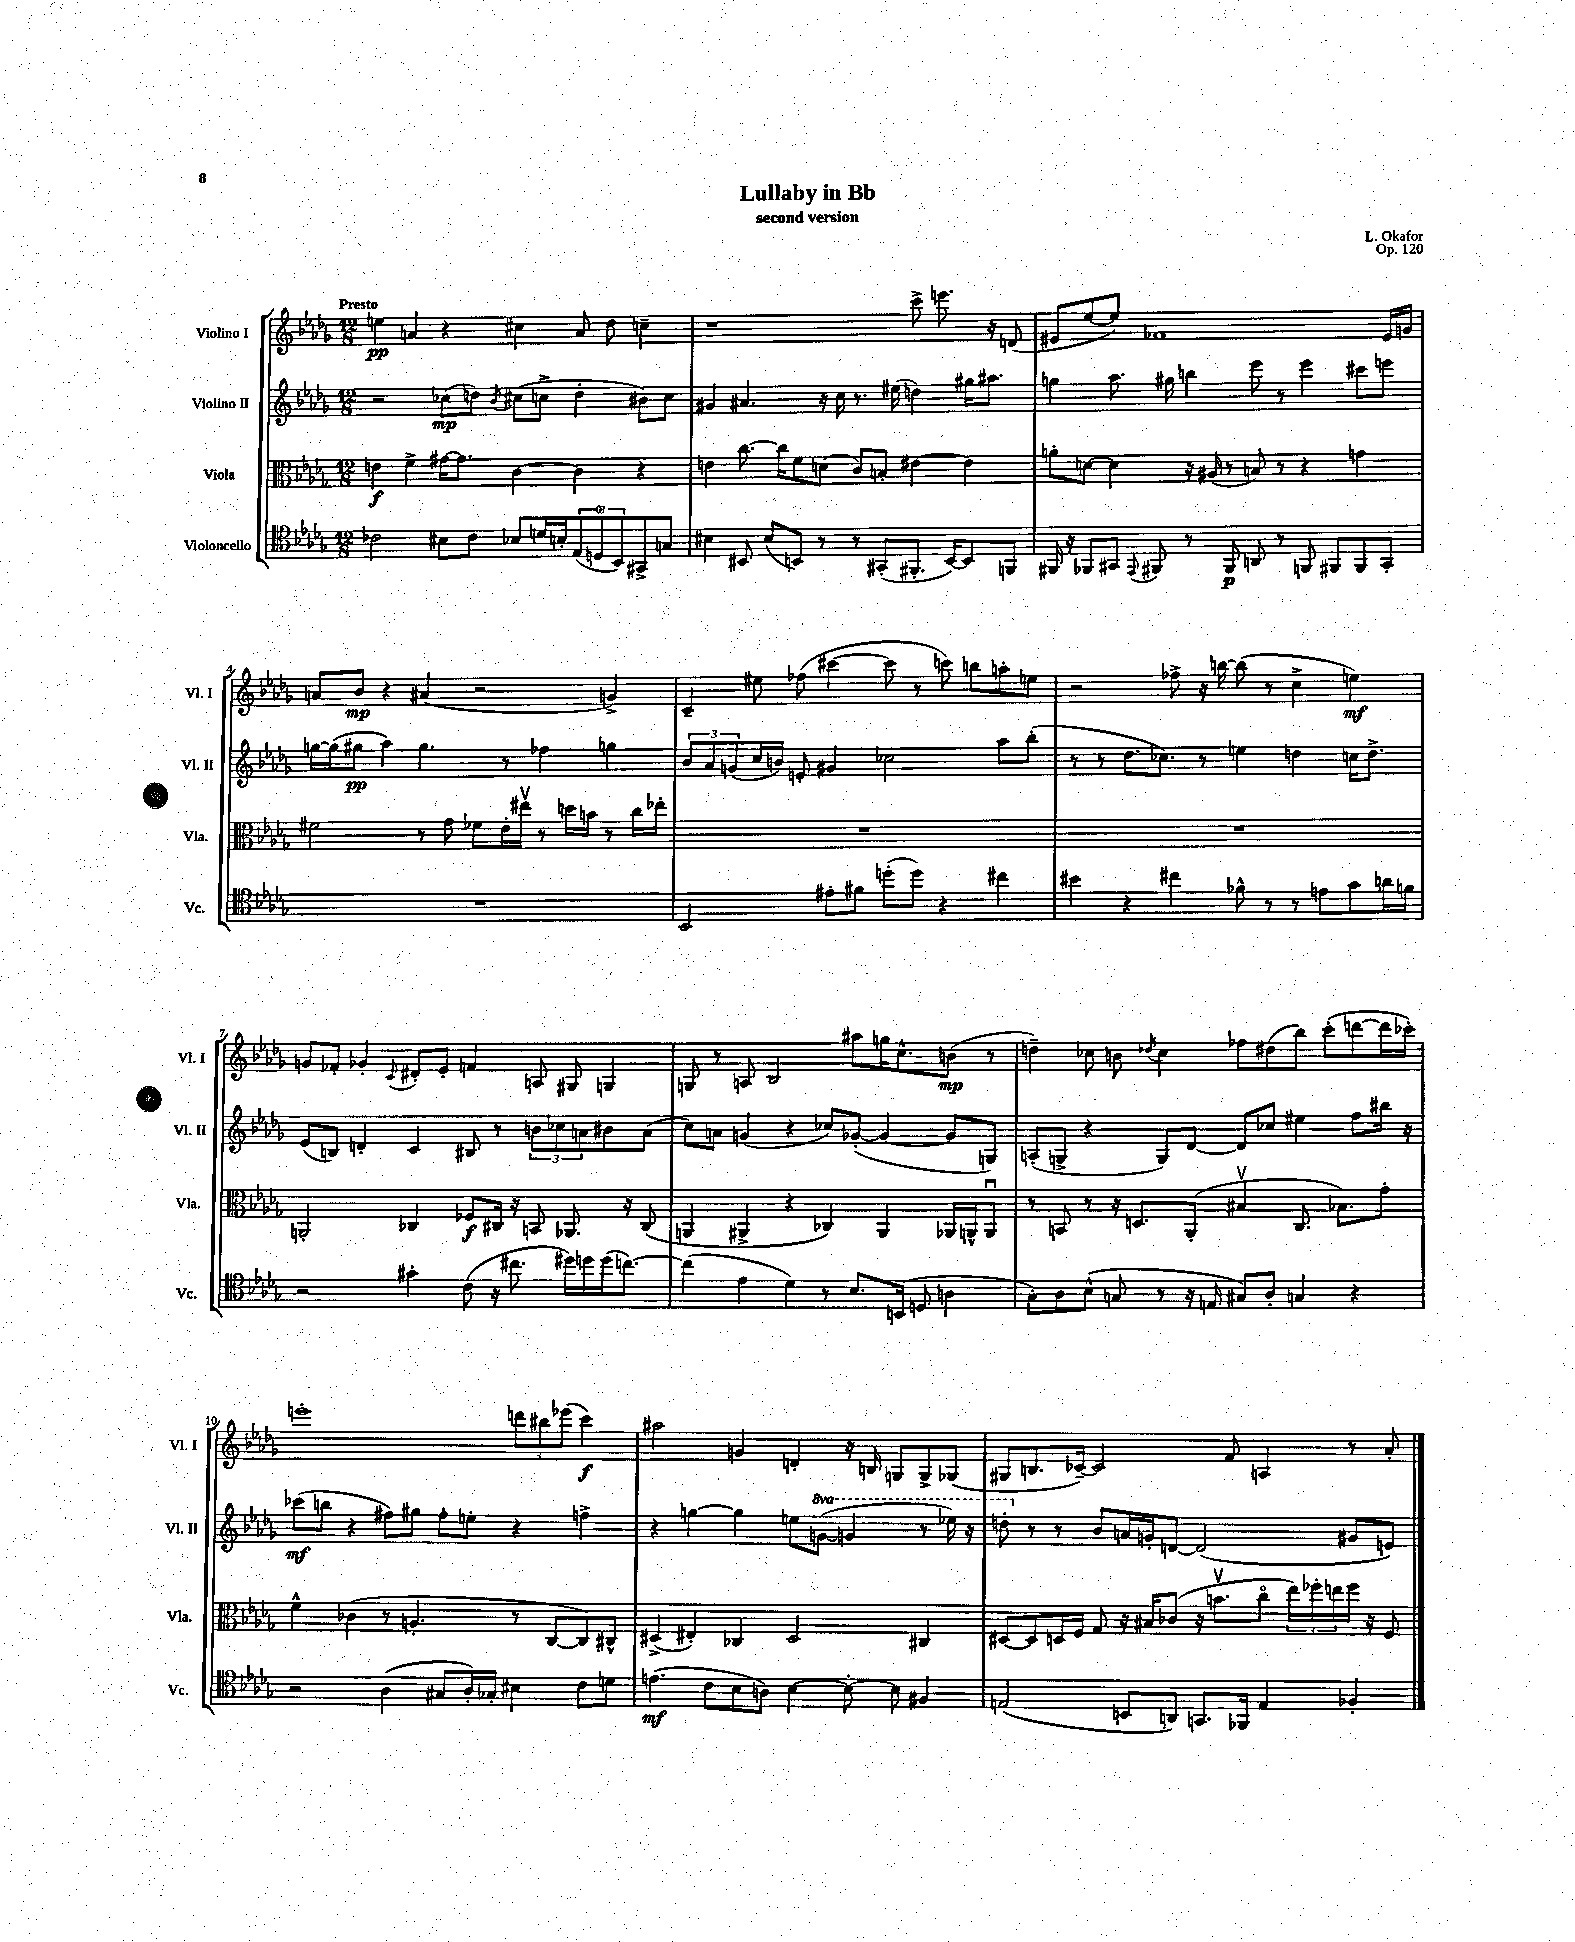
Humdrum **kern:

**kern	**kern	**kern	**kern
*staff4	*staff3	*staff2	*staff1
*clefC4	*clefC3	*clefG2	*clefG2
*k[b-e-a-d-g-]	*k[b-e-a-d-g-]	*k[b-e-a-d-g-]	*k[b-e-a-d-g-]
*M12/8	*M12/8	*M12/8	*M12/8
2c-	4e	2r	4ee
.	4f^	.	4a
8B#	[16g#	(8cc-	4r
.	8.g#]	.	.
8c-	.	8dd)	.
.	.	8qb-	.
8B-	[4c	(8cc#	4cc#
16d	.	8cc^	.
16B'	.	.	.
(12E-	4c]	4dd'	8a
12D	.	.	.
.	.	.	8dd-
12BB-)	.	.	.
8GG#^	4r	8b#)	4cc~
8G	.	8cc	.
=	=	=	=
4B#	4e	4g#	1r
8BB#	[8.cc	4.a#	.
(8B#	.	.	.
.	16cc]	.	.
8BB)	8f	.	.
8r	(8d	16r	.
.	.	16cc	.
8r	8c)	8.r	.
(8GG#'	8B'	.	.
.	.	(16ee#	.
8.FF#'	[4e#	4dd)	8ccc^
.	.	.	8.eee
[16BB)	.	.	.
8BB]	4e#]	16gg#	.
.	.	8.aa#	16r
8FF	.	.	(8d
=	=	=	=
16FF#	8a'	4gg	8e#
16r	.	.	.
8FF-	[8d	.	[8ee-
8GG#	4d]	8.aa-	8ee-])
8qqEE-	.	.	.
8FF#	.	.	1f-
.	.	16gg#	.
8r	16r	4bb	.
.	(16A#	.	.
8FF#	8r	.	.
8AA	8B)	8eee-	.
8r	8r	8r	.
8FF	4r	4eee-	.
8FF#	.	.	.
8FF#	4g	8ccc#	.
8GG#'	.	8eee	16e#
.	.	.	16g
=	=	=	=
1.r	2f#	[16gg	8a
.	.	(16gg]	.
.	.	8gg#	8b-
.	.	4aa-)	4r
.	8r	4.gg#	(4a#
.	8g-	.	.
.	8f-	.	2r
.	16e-'	8r	.
.	16ee#v	.	.
.	8r	4ff-	.
.	16dd	.	.
.	16b	.	.
.	8r	4gg	4g^)
.	16cc	.	.
.	16ee-'	.	.
=	=	=	=
2BB-	1.r	12b-	4c~
.	.	12a-	.
.	.	(12g	.
.	.	16cc	8ee#
.	.	16b)	.
.	.	8e'	(8ff-
8e#'	.	4g#	[4ccc#
8f#	.	.	.
(8dd'	.	2cc-	8ccc#]
8dd)	.	.	8r
4r	.	.	8ccc)
.	.	.	8bb
4cc#	.	8aa-	8aa'
.	.	(8bb-'	8ee
=	=	=	=
4b#	1.r	8r	2r
.	.	8r	.
4r	.	8.dd-	.
.	.	8.cc-)	.
4cc#	.	.	8ff-^
.	.	8r	16r
.	.	.	[16bb
8f-^^	.	4ee	(8bb]
8r	.	.	8r
8r	.	4dd	4cc^
8e	.	.	.
8g-	.	16cc	4ee)
.	.	8.dd^	.
16a	.	.	.
16f	.	.	.
=	=	=	=
2r	2AA'	(8e-	8g
.	.	8B)	8f-'
.	.	4d'	4g-'
.	.	.	8qqc
4g#'	4C-	4c	8d#'
.	.	.	8e-'
(8c	8F-	8B#	4f
16r	16C#	8r	.
8.cc#	16r	.	.
.	8BB	12b	8A
.	.	12cc-	.
16dd#)	8.AA-	.	8G#
.	.	12a	.
16dd	.	.	.
(16dd	.	8b#	4G
[8.cc)	16r	.	.
.	(8C#	(8a	.
=	=	=	=
(4cc]	4AA	8cc)	8G
.	.	8a	8r
4e-	4AA#^	(4g	8A
.	.	.	2B-
4d-)	4r	4r	.
8r	4C-)	8cc-)	.
8.B-	.	([8g-'	8aa#
.	4AA#	4g-_	16gg
(16BB	.	.	8.cc^^
8D	.	.	.
4A	16AA-	8g-]	(8b
.	16AA^^	.	.
.	8AAu	8G)	8r
=	=	=	=
8G-')	8r	(8A'	4dd~)
8A-	8BB	8G^	.
(8B-^^	8r	4r	8cc-
8G	16r	.	8b
.	8.D	.	.
.	.	.	8qdd-
8r	.	8G)	4cc-
16r	(8AA-'	[8d-	.
16E	.	.	.
8G#)	4B#v	8d-]	8ff-
8A-'	.	8cc-	(8dd#
4G	8.C	4ee#	8bb-)
.	.	.	(8ccc'
.	8.B-)	.	.
4r	.	8ff	[8ddd
.	8g-'	16bb#	16ddd]
.	.	16r	16ccc-')
=	=	=	=
2r	4f^^	(8ccc-	1eee'
.	.	8bb	.
.	(4c-	4r	.
(4A-	8r	8ff#)	.
.	4.A'	8gg#	.
8G#	.	8ff#'	.
16A-')	.	8ee'	.
16G-'	.	.	.
4B#	8r	4r	12ddd
.	.	.	12bb#
.	[8C	.	.
.	.	.	(12eee-
8c	8C])	4ff^	4ccc)
8d	8C#^^	.	.
=	=	=	=
(4.e	(4D#^	4r	2aa#
.	4E#')	[4gg	.
8c	.	.	.
8B-	4C-	4gg]	4g
8A)	.	.	.
[4B-	2D#	8ee	4d'
.	.	([8gg	.
8B-'_	.	4gg]	16r
.	.	.	16B
8B-]	.	.	8G
4F#	4C#	8r	8G^
.	.	16eee-)	(8G-
.	.	16r	.
=	=	=	=
(2E	[8D#	8ddd'	8G#
.	8D#]	8r	8.B
.	16D	8r	.
.	16F	.	[16c-~)
.	8G-	8b-	2c-]
8BB	16r	16a	.
.	16B#	16g'	.
8AA)	(8c-	[8d	.
8.GG	16r	(2d]	.
.	8.bv	.	.
.	.	.	8f
16FF-	.	.	.
4E	8cco	.	4A
.	24ee-)	.	.
.	24ff-'	.	.
.	24ee	.	.
4F-'	16ff-	8g#	8r
.	16r	.	.
.	8F	8e)	8a-'
==	==	==	==
*-	*-	*-	*-
